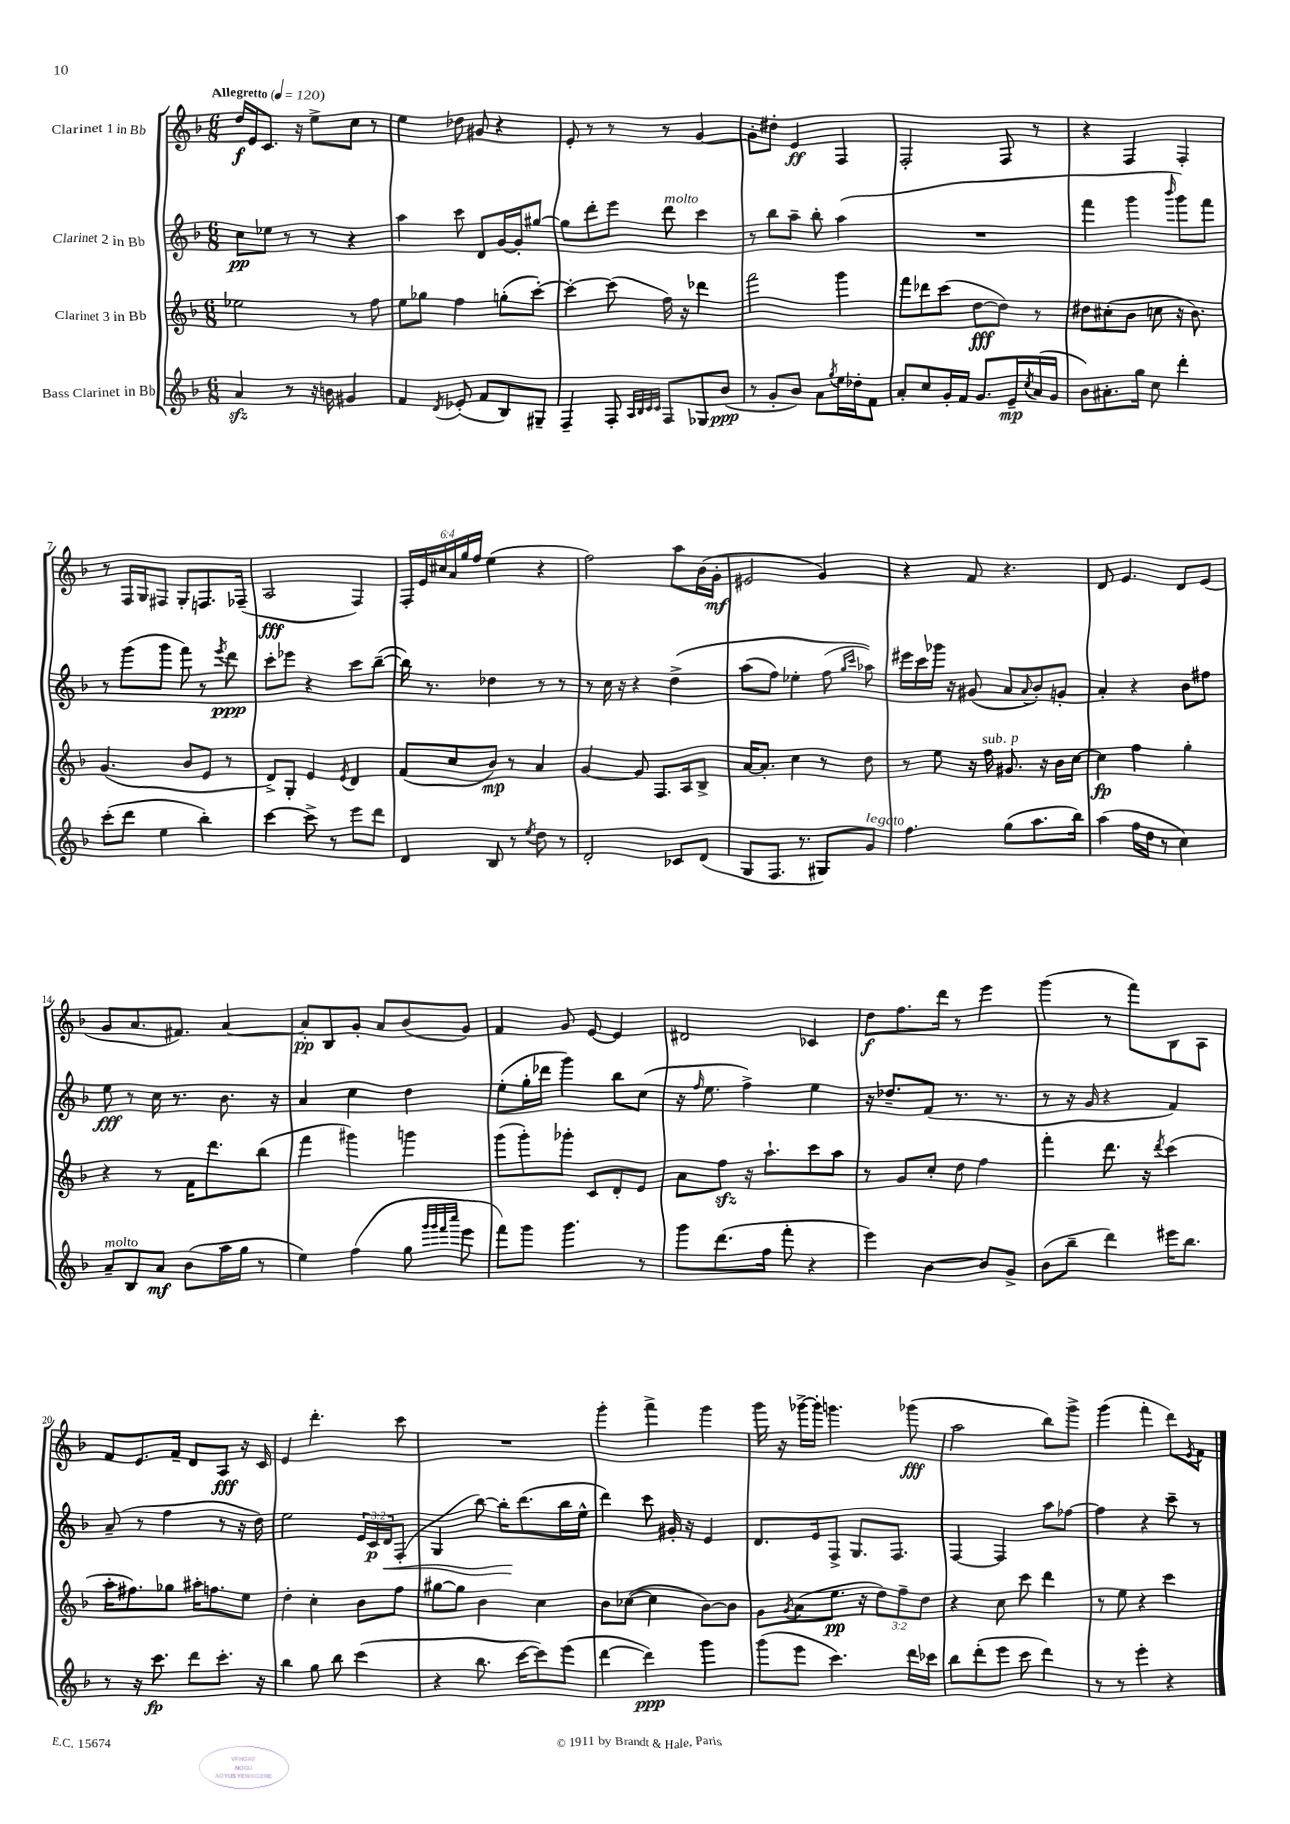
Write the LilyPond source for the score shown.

<<
\new StaffGroup <<
\new Staff = "s0" \with { instrumentName = "Clarinet 1 in Bb" } {
    \clef treble \key f \major \numericTimeSignature \time 6/8 \override Staff.TupletNumber.text = #tuplet-number::calc-fraction-text \tempo "Allegretto" 4 = 120
    d''16\f e'16 c'8. r16 e''8-> c''8 r8 |
    e''4 des''8 gis'8 r4 |
    e'8-. r8 r8 r8 g'4~ |
    g'8-. dis''8-. e'4\ff f4 |
    f2-. f8 r8 |
    r4 f4 f4-. |
    r8 f16 g16 fis8 g8-. f8. fes16--( |
    a2\fff f4) |
    \tuplet 6/4 { f16-. e'16 cis''16 a'16 g''16 f''16 } e''4( r4 |
    f''2) a''8 bes'16( g'16-.\mf |
    eis'2 g'4) |
    r4 f'8 r4. |
    d'8 e'4. d'8 e'8( |
    g'8 a'8. fis'8.) a'4~ |
    a'8-.\pp bes8 g'8-. a'8 bes'8( g'8) |
    f'4 g'8 e'8~ e'4 |
    dis'2 ces'4 |
    d''8\f f''8. d'''16 r8 e'''4 |
    g'''4( r8 f'''8) bes8 a8 |
    f'8 e'8. f'16-- d'8 a8\fff r16 c'16 |
    e'4 d'''4.-. c'''8 |
    R2. |
    g'''4-. f'''4-> g'''4 |
    g'''16 r16 ges'''16~-> ges'''16-. g'''4. ges'''8\fff( |
    a''2 bes''8) g'''8-> |
    g'''4( f'''4-. d'''8) \acciaccatura { e'8 } f'8 \bar "|." |
}
\new Staff = "s1" \with { instrumentName = "Clarinet 2 in Bb" } {
    \clef treble \key f \major \numericTimeSignature \time 6/8 \override Staff.TupletNumber.text = #tuplet-number::calc-fraction-text
    c''8\pp ees''8 r8 r8 r4 |
    a''4 c'''8 d'8 g'16~ g'16-. gis''8~ |
    gis''8 d'''8-. e'''8 d'''8^\markup { \italic "molto" } c'''4 |
    r8 bes''8 a''8-- bes''8-. a''4( |
    R2. |
    f'''4 g'''4 \grace { bes'''16 } g'''8) f'''8 |
    r8 g'''8( g'''8 f'''8) r8 \acciaccatura { e'''8 } d'''8\ppp |
    c'''8-. ees'''8 r4 c'''8 bes''8~--( |
    bes''16) r8. des''4 r8 r8 |
    r8 c''16 r16 r4 d''4->\( |
    a''8( f''8) ees''4-. f''8( \grace { g''16 c'''16 } aes''8)\) |
    eis'''16 c'''16 ges'''16 r16 gis'8( a'8 \appoggiatura { a'8 } bes'8-.) g'8-. |
    a'4-. r4 bes'8 fis''8 |
    e''8\fff r8 c''16 r8. bes'8. r16 |
    a'4 c''4 d''4 |
    e''8-.( g''16-. des'''16 g'''4) bes''8 c''8( |
    r16 \grace { f''16 } e''8. f''4->) e''4 |
    r16 des''8.-- f'8( r8. r8. |
    r8 r16 g'16 r4 f'4) |
    a'8--( r8 f''4 r8 r16 d''16) |
    e''2 \tuplet 3/2 { e'16 c'16\p d'16\< } f8-.( |
    g4 bes''8~) bes''16-.\! d'''8.( bes''16 e''16-^ |
    d'''4) c'''8 gis'16-. r16 e'4 |
    d'8. e'16 f8-> g8. f8. |
    f4~ f4 a''8 fes''8~ |
    fes''4 r4 c'''8-- r8 \bar "|." |
}
\new Staff = "s2" \with { instrumentName = "Clarinet 3 in Bb" } {
    \clef treble \key f \major \numericTimeSignature \time 6/8 \override Staff.TupletNumber.text = #tuplet-number::calc-fraction-text
    ees''2 r8 f''8 |
    e''8 ges''8 f''4 g''8-.( c'''8~-.) |
    c'''4~-. c'''8( f''16) r16 des'''4 |
    f'''2 g'''4 |
    f'''8 des'''8 c'''8( d''8~\fff d''8) r8 |
    dis''8 cis''8-.( bes'8 c''8 r16 bes'8.) |
    g'4.( bes'8 e'8 r8 |
    d'8->) g8-. e'4 \acciaccatura { e'8 } d'4 |
    f'8( c''8 bes'8\mp) r8 a'4 |
    g'4~ g'8 f8. a16 bes8-> |
    a'16~ a'8.-. c''4 r8 d''8 |
    r8 e''8 r16 f''16^\markup { \italic "sub. p" } gis'8. r16 bes'16 c''16~ |
    c''4\fp f''4 g''4-. |
    r4 r8 f'16 d'''8. bes''8( |
    f'''4 gis'''4) g'''4 |
    g'''8( g'''8-.) ges'''8-. c'8 d'8-. e'8 |
    a'8 f''8\sfz r16 a''8.-! c'''8 a''8 |
    r8 g'8 c''8-. d''8 f''4 |
    f'''4-. d'''8. r16 \acciaccatura { d'''8 } c'''4( |
    a''16-. fis''8.) ges''8 ais''16-. f''8. e''8 |
    d''4-. c''4-. bes'8 f''8 |
    gis''8~ gis''8 bes'4 c''4 |
    bes'8 ces''8~( ces''4 bes'8~) bes'8 |
    g'8 \acciaccatura { g'8 } a'8( e''8.\pp r16 \tuplet 3/2 { d''8) f''8-- d''8 } |
    r4 c''8 c'''8 d'''4 |
    r8 e''8 r4 c'''4 \bar "|." |
}
\new Staff = "s3" \with { instrumentName = "Bass Clarinet in Bb" } {
    \clef treble \key f \major \numericTimeSignature \time 6/8
    a'4\sfz r8 r16 b'16 gis'4 |
    f'4 \acciaccatura { d'8 } ees'8-.( f'8 bes8) gis8-- |
    f4-- f8-. \grace { a32 bes32 c'32 c'32 } f8 ges8 bes'8\ppp( |
    r8 g'8-. bes'8) a'8 \acciaccatura { g''8 } e''16 des''16-. f'8 |
    a'8-. c''8 g'16-. f'16 g'8. e'16--\mp \acciaccatura { c''8 } a'16( g'16 |
    bes'8) ais'8.-. g''16 c''8 d'''4-. |
    c'''8-.( d'''8 e''4 bes''4-.) |
    c'''4~ c'''8-> r8 e'''8 d'''8 |
    d'4 bes8 r8 \acciaccatura { e''8 } d''8 r8 |
    d'2-. ces'8 d'8( |
    g8 f8. r8. gis8) g'8^\markup { \italic "legato" } |
    f''4. g''8( a''8. bes''16) |
    a''4( f''16 d''16 r8 c''4) |
    a'8--^\markup { \italic "molto" } bes8 a'8\mf bes'8( a''16 g''16 r8 |
    e''4) f''4( g''8 \grace { g'''32 g'''32 f'''32 c''''32 } e'''8 |
    f'''8) g'''8 g'''4. r8 |
    g'''8 d'''8.( f''16 f'''8-. r4 |
    e'''4) bes'4~ bes'8 g'8-> |
    bes'8( bes''8-- d'''4) eis'''16 bes''8. |
    r8 r16 c'''8.\fp d'''8 c'''8.-. r16 |
    bes''4 g''8 bes''8 c'''4( |
    r4 bes''8. c'''16~ c'''8) e'''8( |
    d'''4~ d'''4\ppp) g'''4 |
    g'''8( e'''8 c'''4.) d'''16 ces'''16 |
    bes''8 d'''8-.( e'''8 c'''8 d'''4) |
    r8 r8 e'''4-. r4 \bar "|." |
}
>>
>>
